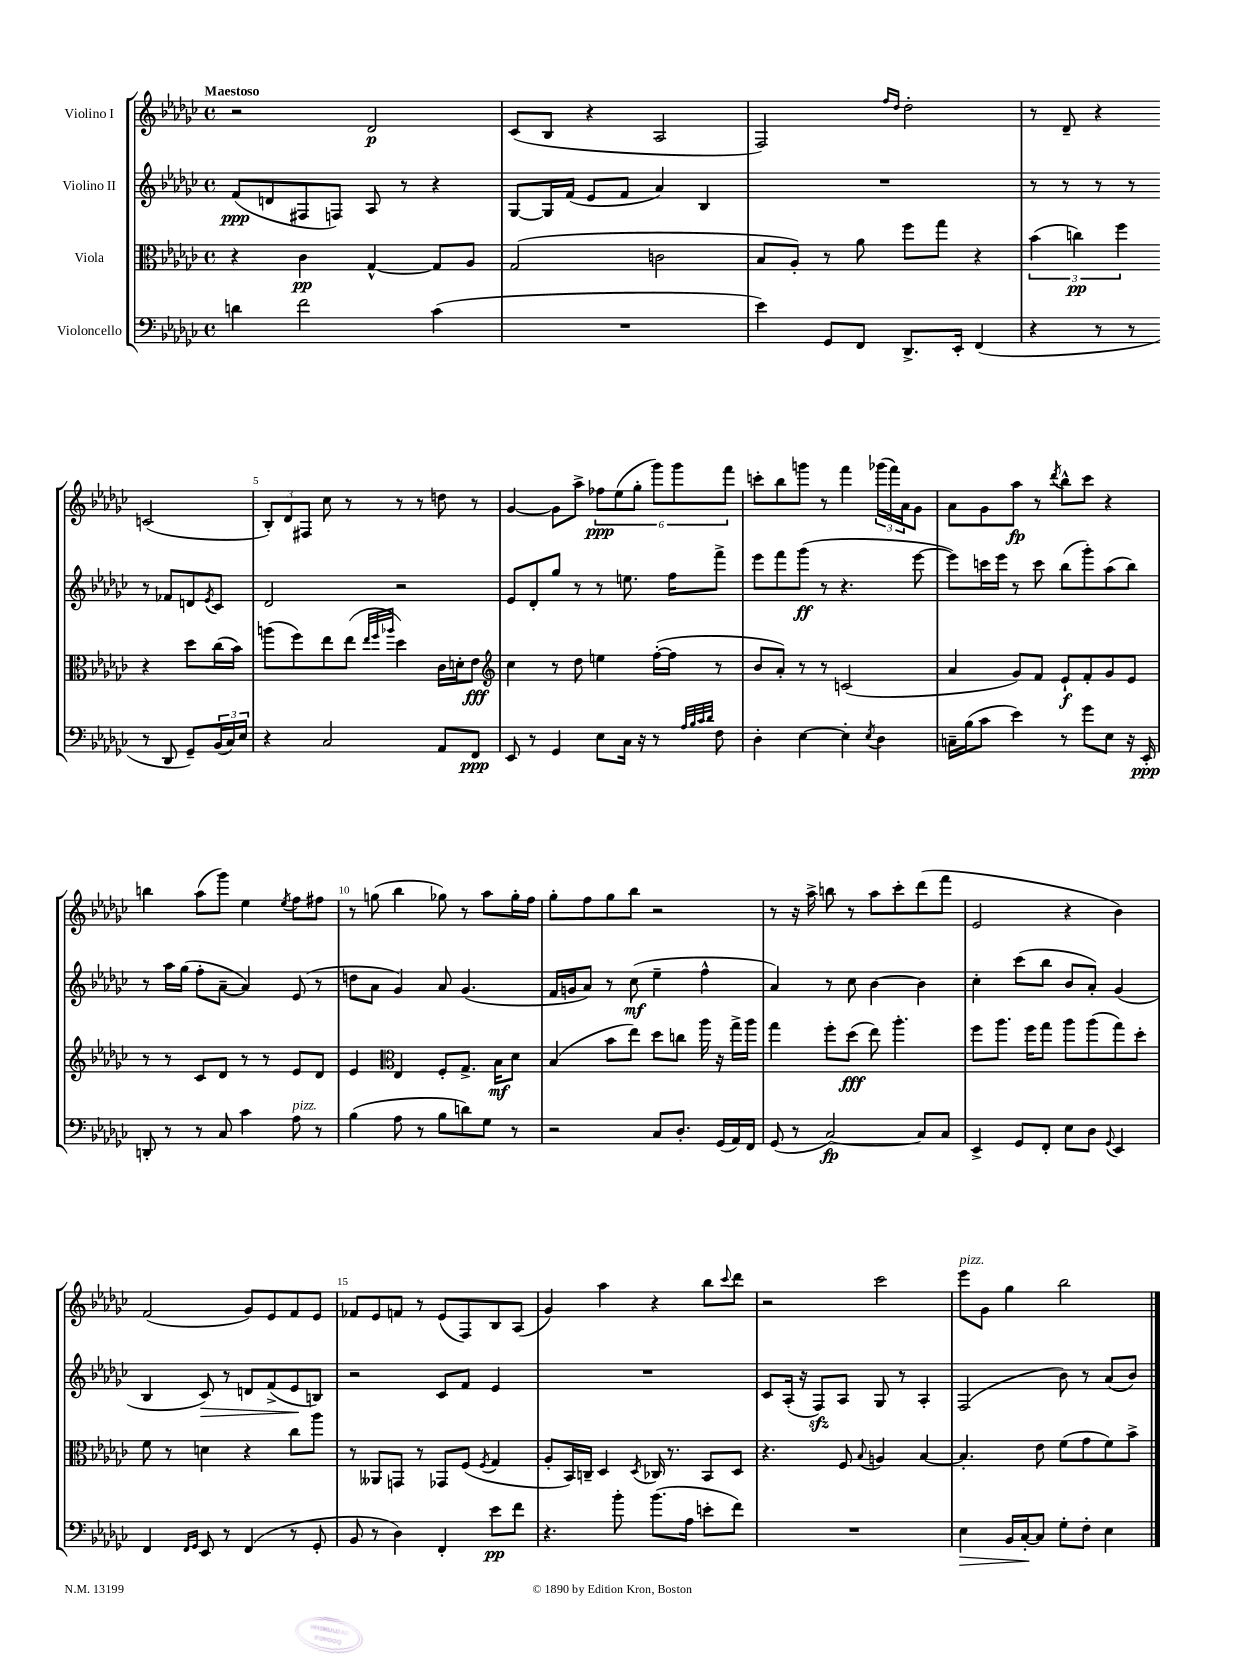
<<
\new StaffGroup <<
\new Staff = "s0" \with { instrumentName = "Violino I" } {
    \clef treble \key ges \major \defaultTimeSignature \time 4/4 \tempo "Maestoso"
    r2 des'2\p |
    ces'8( bes8 r4 aes2 |
    f2) \grace { f''16 des''16 } des''2-. |
    r8 des'8-- r4 c'2( |
    \tuplet 3/2 { bes8-.) des'8 fis8 } ces''8 r8 r8 r8 d''8 r8 |
    ges'4~ ges'8 aes''8-> \tuplet 6/4 { fes''8\ppp ees''8( ges''8-. ges'''8) ges'''8 f'''8 } |
    c'''8-. bes''8 g'''8 r8 f'''4 \tuplet 3/2 { ges'''16( f'''16) aes'16 } ges'8 |
    aes'8 ges'8 aes''8\fp r8 \acciaccatura { des'''8 } bes''8-^ ces'''8 r4 |
    b''4 aes''8( ges'''8) ees''4 \acciaccatura { ees''8 } f''8 fis''8 |
    r8 g''8( bes''4 ges''8) r8 aes''8 ges''16-. f''16 |
    ges''8-. f''8 ges''8 bes''8 r2 |
    r8 r16 aes''16-> b''8 r8 aes''8 ces'''8-. des'''8( f'''8 |
    ees'2 r4 bes'4) |
    f'2( ges'8) ees'8 f'8 ees'8 |
    fes'8 ees'8 f'8 r8 ees'8( f8) bes8 aes8( |
    ges'4) aes''4 r4 bes''8 \appoggiatura { ces'''8 } des'''8 |
    r2 ces'''2 |
    ees'''8^\markup { \italic "pizz." } ges'8 ges''4 bes''2 \bar "|." |
}
\new Staff = "s1" \with { instrumentName = "Violino II" } {
    \clef treble \key ges \major \defaultTimeSignature \time 4/4
    f'8\ppp( d'8 fis8 f8) aes8 r8 r4 |
    ges8~ ges16 f'16( ees'8 f'8 aes'4) bes4 |
    R1 |
    r8 r8 r8 r8 r8 fes'8 d'8 \acciaccatura { ees'8 } ces'8 |
    des'2 r2 |
    ees'8 des'8-. ges''8 r8 r8 e''8. f''16 f'''8-> |
    ees'''8 f'''8 ges'''8\ff( r8 r4. ees'''8~ |
    ees'''8) c'''16 ees'''16 r8 c'''8 bes''8( ges'''8-.) aes''8( bes''8) |
    r8 aes''16 ges''16( f''8-. aes'8~-- aes'4) ees'8( r8 |
    d''8 aes'8 ges'4) aes'8 ges'4.( |
    f'16 g'16 aes'8) r8 ces''8\mf( ees''4-- f''4-^ |
    aes'4) r8 ces''8 bes'4~ bes'4 |
    ces''4-. ces'''8( bes''8 bes'8 aes'8-.) ges'4( |
    bes4 ces'8\>) r8 d'8 f'8->( ees'8\! b8) |
    r2 ces'8 f'8 ees'4 |
    R1 |
    ces'8 aes16-.( r16 f8\sfz) aes8 ges8 r8 aes4-. |
    f2( bes'8) r8 aes'8( bes'8) \bar "|." |
}
\new Staff = "s2" \with { instrumentName = "Viola" } {
    \clef alto \key ges \major \defaultTimeSignature \time 4/4
    r4 ces'4\pp ges4~-^ ges8 aes8 |
    ges2( c'2 |
    bes8 aes8-.) r8 aes'8 f''8 ges''8 r4 |
    \tuplet 3/2 { bes'4( c''4\pp) f''4 } r4 des''8 c''16( bes'16) |
    a''8( f''8) ees''8 ees''8( \grace { ees''32 f''32 aes''32 } des''4) ces'16 d'16-. ees'8\fff |
    \clef treble ces''4 r8 des''8 e''4 f''16~-.( f''16 r8 |
    bes'8 aes'8-.) r8 r8 c'2( |
    aes'4 ges'8) f'8 ees'8-!\f f'8-. ges'8 ees'8 |
    r8 r8 ces'8 des'8 r8 r8 ees'8 des'8 |
    ees'4 \clef alto ees4 f8-. ges8.-> bes16\mf des'8 |
    bes4( bes'8 ees''8) des''8 c''8 aes''16 r16 ges''16-> aes''16 |
    ges''4 f''8-. des''8\fff( ees''8) aes''4.-. |
    f''8 aes''8. f''16 ges''8 aes''8 aes''8( ges''8) des''8-. |
    f'8 r8 d'4 r4 ces''8 aes''8 |
    r8 aeses,8 g,8 r8 ges,8 f8( \acciaccatura { f8 } ges4 |
    aes8-. bes,16) c16-- des4 \acciaccatura { des8 } ces16 r8. bes,8 des8 |
    r4. f8 \appoggiatura { bes8 } a4 bes4~ |
    bes4.-. ees'8 f'8( ges'8 f'8) bes'8-> \bar "|." |
}
\new Staff = "s3" \with { instrumentName = "Violoncello" } {
    \clef bass \key ges \major \defaultTimeSignature \time 4/4
    d'4 f'2 ces'4( |
    R1 |
    ees'4) ges,8 f,8 des,8.-> ees,16-. f,4( |
    r4 r8 r8 r8 des,8 ges,8--) \tuplet 3/2 { bes,16( ces16) ees16 } |
    r4 ces2 aes,8 f,8\ppp |
    ees,8 r8 ges,4 ees8 ces16 r16 r8 \grace { aes32 bes32 ces'32 des'32 } f8 |
    des4-. ees4~ ees4-. \acciaccatura { ees8 } des4 |
    c16-- bes16( ces'8 ees'4) r8 ges'8 ees8 r16 ees,16-.\ppp |
    d,8-. r8 r8 ces8 ces'4 aes8^\markup { \italic "pizz." } r8 |
    bes4( aes8 r8 bes8 d'8) ges8 r8 |
    r2 ces8 des8.-. ges,16( aes,16) f,16 |
    ges,8( r8 ces2~\fp) ces8 ces8 |
    ees,4-> ges,8 f,8-. ees8 des8 \appoggiatura { ges,8 } ees,4 |
    f,4 \grace { f,16 ges,16 } ees,8 r8 f,4( r8 ges,8-. |
    bes,8 r8 des4) f,4-. ees'8\pp f'8 |
    r4. bes'8-. bes'8.( aes16 e'8-. f'8) |
    R1 |
    ees4\> bes,16 ces16~-.\! ces8 ges8-. f8-. ees4 \bar "|." |
}
>>
>>
\layout { \context { \Score \override BarNumber.break-visibility = ##(#f #t #t) barNumberVisibility = #(every-nth-bar-number-visible 5) } }
